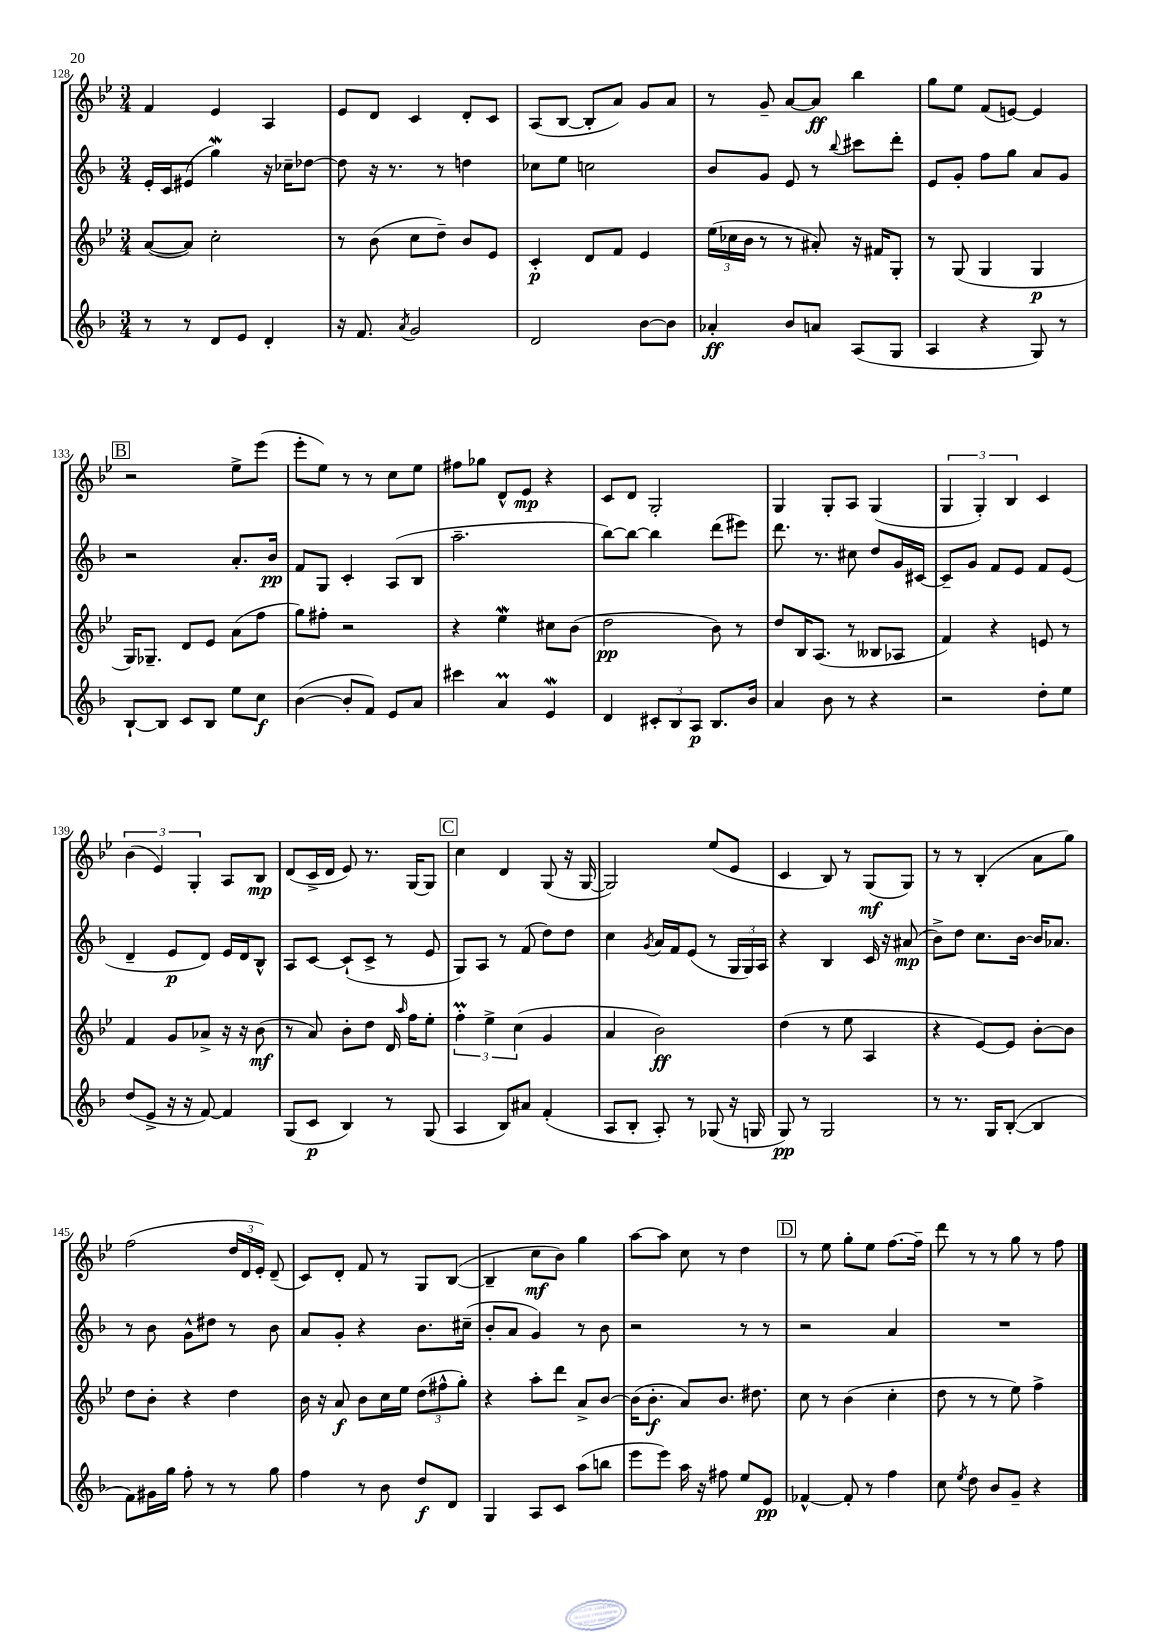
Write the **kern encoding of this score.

**kern	**dynam	**kern	**dynam	**kern	**dynam	**kern	**dynam
*part4	*part4	*part3	*part3	*part2	*part2	*part1	*part1
*staff4	*staff4	*staff3	*staff3	*staff2	*staff2	*staff1	*staff1
*clefG2	*	*clefG2	*	*clefG2	*	*clefG2	*
*k[b-]	*	*k[b-e-]	*	*k[b-]	*	*k[b-e-]	*
*M3/4	*	*M3/4	*	*M3/4	*	*M3/4	*
=128	=128	=128	=128	=128	=128	=128	=128
8r	.	([8a/L	.	16e'/LL	.	4f/	.
.	.	.	.	16c/J	.	.	.
8r	.	8a/J])	.	(8e#X/J	.	.	.
8d/L	.	2cc'\	.	4ggW\)	.	4e-/	.
8e/J	.	.	.	.	.	.	.
4d'/	.	.	.	16r	.	4A/	.
.	.	.	.	16cc-X~\KL	.	.	.
.	.	.	.	[8dd-X\J	.	.	.
=129	=129	=129	=129	=129	=129	=129	=129
16r	.	8r	.	8dd-\]	.	8e-/L	.
8.f/	.	.	.	.	.	.	.
.	.	(8b-\	.	16r	.	8d/J	.
.	.	.	.	8.r	.	.	.
8qa/	.	.	.	.	.	.	.
2g/	.	8cc\L	.	.	.	4c/	.
.	.	8dd~\J)	.	8r	.	.	.
.	.	8b-/L	.	4ddn\	.	8d'/L	.
.	.	8e-/J	.	.	.	8c/J	.
=130	=130	=130	=130	=130	=130	=130	=130
2d/	.	4c'/	p	8cc-X\L	.	(8A/L	.
.	.	.	.	8ee\J	.	[8B-/J	.
.	.	8d/L	.	2ccn\	.	8B-'/L]	.
.	.	8f/J	.	.	.	8a/J)	.
[8b-\L	.	4e-/	.	.	.	8g/L	.
8b-\J]	.	.	.	.	.	8a/J	.
=131	=131	=131	=131	=131	=131	=131	=131
4a-X'/	ff	(24ee-\LL	.	8b-/L	.	8r	.
.	.	24cc-X\	.	.	.	.	.
.	.	24b-\JJ	.	.	.	.	.
.	.	8r	.	8g/J	.	8g~/	.
8b-/L	.	8r	.	8e/	.	[8a/L	.
8an/J	.	8a#X'/)	.	8r	.	8a/J]	ff
.	.	.	.	8qqbb-/	.	.	.
(8A/L	.	16r	.	8ccc#X\L	.	4bb-\	.
.	.	16f#X/KL	.	.	.	.	.
8G/J	.	8G'/J	.	8ddd'\J	.	.	.
=132	=132	=132	=132	=132	=132	=132	=132
4A/	.	8r	.	8e/L	.	8gg\L	.
.	.	(8G/	.	8g'/J	.	8ee-\J	.
4r	.	4G/	.	8ff\L	.	(8f/L	.
.	.	.	.	8gg\J	.	[8en/J)	.
8G/)	.	4G/	p	8a/L	.	4e/]	.
8r	.	.	.	8g/J	.	.	.
!!LO:LB:g=z
!!LO:REH:place=s1:t=B
=133	=133	=133	=133	=133	=133	=133	=133
[8B-`/L	.	16G/KL)	.	2r	.	2r	.
.	.	8.G-X~/J	.	.	.	.	.
8B-/J]	.	.	.	.	.	.	.
8c/L	.	8d/L	.	.	.	.	.
8B-/J	.	8e-/J	.	.	.	.	.
8ee\L	.	(8a\L	.	8.a'/L	.	8ee-^\L	.
8cc\J	f	8ff\J	.	.	.	(8eee-\J	.
.	.	.	.	16b-/Jk	pp	.	.
=134	=134	=134	=134	=134	=134	=134	=134
([4b-\	.	8gg\L)	.	8f/L	.	8eee-'\L	.
.	.	8ff#X'\J	.	8G/J	.	8ee-\J)	.
8b-'/L]	.	2r	.	4c'/	.	8r	.
8f/J)	.	.	.	.	.	8r	.
8e/L	.	.	.	(8A/L	.	8cc\L	.
8a/J	.	.	.	8B-/J	.	8ee-\J	.
=135	=135	=135	=135	=135	=135	=135	=135
4ccc#X\	.	4r	.	2.aa~\	.	8ff#X\L	.
.	.	.	.	.	.	8gg-X\J	.
4am/	.	4ee-w\	.	.	.	8d^^/L	.
.	.	.	.	.	.	8e-/J	mp
4eW/	.	8cc#X\L	.	.	.	4r	.
.	.	(8b-\J	.	.	.	.	.
=136	=136	=136	=136	=136	=136	=136	=136
4d/	.	2dd\	pp	[8bb-\L)	.	8c/L	.
.	.	.	.	8bb-\J_	.	8d/J	.
12c#X'/L	.	.	.	4bb-\]	.	2G'/	.
12B-/	.	.	.	.	.	.	.
12A/J	p	.	.	.	.	.	.
8.B-/L	.	8b-\)	.	(8ddd\L	.	.	.
.	.	8r	.	8eee#X\J)	.	.	.
16b-/Jk	.	.	.	.	.	.	.
=137	=137	=137	=137	=137	=137	=137	=137
4a/	.	8dd/L	.	8.ddd\	.	4G/	.
.	.	16B-/K	.	.	.	.	.
.	.	(8.A/J	.	8.r	.	.	.
8b-\	.	.	.	.	.	8G'/L	.
8r	.	8r	.	8cc#X\	.	8A/J	.
4r	.	8B--X/L	.	8dd/L	.	(4G/	.
.	.	8A-X/J	.	16g/L	.	.	.
.	.	.	.	[16c#X/JJ	.	.	.
=138	=138	=138	=138	=138	=138	=138	=138
2r	.	4f/)	.	8c#~/L]	.	6G/	.
.	.	.	.	8g/J	.	.	.
.	.	.	.	.	.	6G'/)	.
.	.	4r	.	8f/L	.	.	.
.	.	.	.	.	.	6B-/	.
.	.	.	.	8e/J	.	.	.
8dd'\L	.	8en/	.	8f/L	.	4c/	.
8ee\J	.	8r	.	(8e/J	.	.	.
!!LO:LB:g=z
=139	=139	=139	=139	=139	=139	=139	=139
(8dd/L	.	4f/	.	4d~/	.	(6b-\	.
8e^/J	.	.	.	.	.	.	.
.	.	.	.	.	.	6e-/)	.
16r	.	8g/L	.	8e/L	p	.	.
16r	.	.	.	.	.	.	.
.	.	.	.	.	.	6G'/	.
[8f/)	.	8a-X^/J	.	8d/J)	.	.	.
4f/]	.	16r	.	16e/LL	.	8A/L	.
.	.	16r	.	16d/J	.	.	.
.	.	(8b-\	mf	8B-^^/J	.	8B-/J	mp
=140	=140	=140	=140	=140	=140	=140	=140
(8G/L	.	8r	.	8A/L	.	(8d/L	.
8c/J	p	8a/)	.	[8c/J	.	16c^/L	.
.	.	.	.	.	.	16d/JJ	.
4B-/)	.	8b-'\L	.	(8c`/L]	.	8e-/)	.
.	.	8dd\J	.	8c^/J	.	8.r	.
8r	.	16d/	.	8r	.	.	.
.	.	16qqaa/	.	.	.	.	.
.	.	16ff\KL	.	.	.	[16G/KL	.
(8G/	.	8ee-'\J	.	8e/	.	8G/J]	.
!!LO:REH:place=s1:t=C
=141	=141	=141	=141	=141	=141	=141	=141
4A/	.	6ffM'\	.	8G/L)	.	4cc\	.
.	.	.	.	8A/J	.	.	.
.	.	6ee-^\	.	.	.	.	.
8B-/L)	.	.	.	8r	.	4d/	.
.	.	(6cc\	.	.	.	.	.
8a#X/J	.	.	.	(8f/	.	.	.
(4f'/	.	4g/	.	8dd\L)	.	(8G/	.
.	.	.	.	8dd\J	.	16r	.
.	.	.	.	.	.	[16G/	.
=142	=142	=142	=142	=142	=142	=142	=142
8A/L	.	4a/	.	4cc\	.	2G/])	.
8B-'/J	.	.	.	.	.	.	.
.	.	.	.	8qg/	.	.	.
8A'/)	.	2b-\)	ff	16a/LL	.	.	.
.	.	.	.	16f/J	.	.	.
8r	.	.	.	(8e/J	.	.	.
(8G-X/	.	.	.	8r	.	(8ee-/L	.
16r	.	.	.	24G/LL	.	8e-/J	.
.	.	.	.	24G/)	.	.	.
16Gn/	.	.	.	.	.	.	.
.	.	.	.	24A/JJ	.	.	.
=143	=143	=143	=143	=143	=143	=143	=143
8G/)	pp	(4dd\	.	4r	.	4c/	.
8r	.	.	.	.	.	.	.
2G/	.	8r	.	4B-/	.	8B-/)	.
.	.	8ee-\	.	.	.	8r	.
.	.	4A/	.	16c/	.	(8G/L	mf
.	.	.	.	16r	.	.	.
.	.	.	.	(8a#X/	mp	8G/J)	.
=144	=144	=144	=144	=144	=144	=144	=144
8r	.	4r	.	8b-^\L)	.	8r	.
8.r	.	.	.	8dd\J	.	8r	.
.	.	[8e-/L)	.	8.cc\L	.	(4B-'/	.
16G/KL	.	.	.	.	.	.	.
([8B-'/J	.	8e-/J]	.	.	.	.	.
.	.	.	.	[16b-\Jk	.	.	.
4B-/]	.	[8b-'\L	.	16b-/KL]	.	8a\L	.
.	.	.	.	8.a-X/J	.	.	.
.	.	8b-\J]	.	.	.	8gg\J)	.
!!LO:LB:g=z
=145	=145	=145	=145	=145	=145	=145	=145
8f\L)	.	8dd\L	.	8r	.	(2ff\	.
16g#X\L	.	8b-'\J	.	8b-\	.	.	.
16gg\JJ	.	.	.	.	.	.	.
8ff'\	.	4r	.	8g^^\L	.	.	.
8r	.	.	.	8dd#X\J	.	.	.
8r	.	4dd\	.	8r	.	24dd/LL	.
.	.	.	.	.	.	24d/	.
.	.	.	.	.	.	24e-'/JJ)	.
8gg\	.	.	.	8b-\	.	(8d~/	.
=146	=146	=146	=146	=146	=146	=146	=146
4ff\	.	16b-\	.	8a/L	.	8c/L)	.
.	.	16r	.	.	.	.	.
.	.	8a/	f	8g'/J	.	8d'/J	.
8r	.	8b-\L	.	4r	.	8f/	.
8b-\	.	16cc\L	.	.	.	8r	.
.	.	16ee-\JJ	.	.	.	.	.
8dd/L	f	(12dd\L	.	8.b-\L	.	8G/L	.
.	.	12ff#X^^\	.	.	.	.	.
8d/J	.	.	.	.	.	([8B-/J	.
.	.	12gg'\J)	.	.	.	.	.
.	.	.	.	(16cc#X~\Jk	.	.	.
=147	=147	=147	=147	=147	=147	=147	=147
4G/	.	4r	.	8b-'/L	.	4B-~/]	.
.	.	.	.	8a/J	.	.	.
8A/L	.	8aa'\L	.	4g/)	.	8cc\L	mf
8c/J	.	8ddd\J	.	.	.	8b-\J)	.
(8aa\L	.	8a^/L	.	8r	.	4gg\	.
8bbn\J	.	[8b-/J	.	8b-\	.	.	.
=148	=148	=148	=148	=148	=148	=148	=148
8eee\L	.	(16b-\KL]	.	2r	.	[8aa\L	.
.	.	8.b-'\J	f	.	.	.	.
8eee\J)	.	.	.	.	.	8aa\J]	.
16aa\	.	8a/L)	.	.	.	8cc\	.
16r	.	.	.	.	.	.	.
8ff#X\	.	8.b-/J	.	.	.	8r	.
8ee/L	.	.	.	8r	.	4dd\	.
.	.	8.dd#X\	.	.	.	.	.
8e/J	pp	.	.	8r	.	.	.
!!LO:REH:place=s1:t=D
=149	=149	=149	=149	=149	=149	=149	=149
[4f-X^^/	.	8cc\	.	2r	.	8r	.
.	.	8r	.	.	.	8ee-\	.
8f-'/]	.	(4b-\	.	.	.	8gg'\L	.
8r	.	.	.	.	.	8ee-\J	.
4ff\	.	4cc'\	.	4a/	.	[8.ff\L	.
.	.	.	.	.	.	16ff~\Jk]	.
=150	=150	=150	=150	=150	=150	=150	=150
8cc\	.	8dd\	.	2.r	.	8ddd\	.
8qee/	.	.	.	.	.	.	.
8dd\	.	8r	.	.	.	8r	.
8b-/L	.	8r	.	.	.	8r	.
8g~/J	.	8ee-\)	.	.	.	8gg\	.
4r	.	4ff^\	.	.	.	8r	.
.	.	.	.	.	.	8ff\	.
==	==	==	==	==	==	==	==
*-	*-	*-	*-	*-	*-	*-	*-
